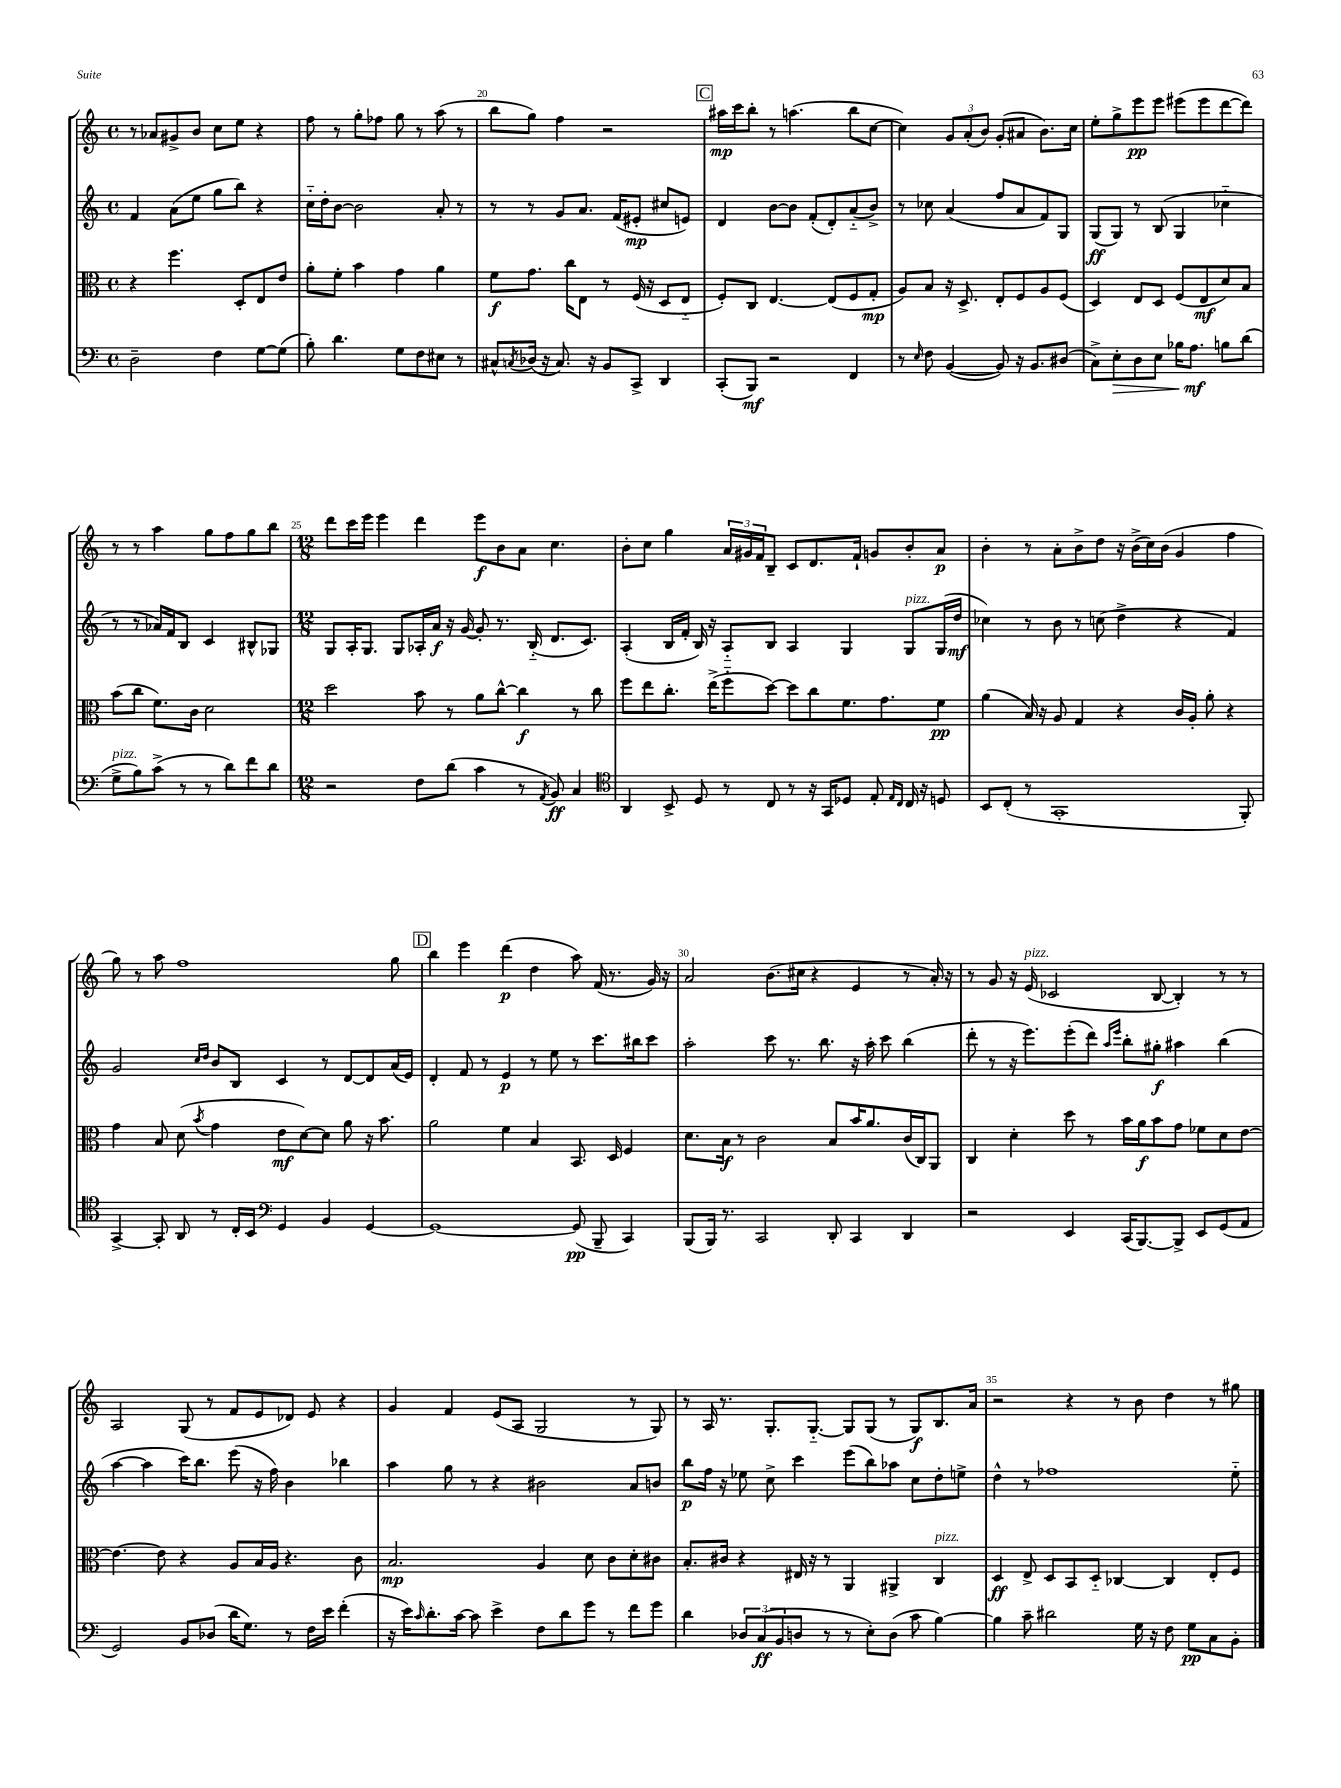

**kern	**kern	**kern	**kern
*staff4	*staff3	*staff2	*staff1
*clefF4	*clefC3	*clefG2	*clefG2
*k[]	*k[]	*k[]	*k[]
*M4/4	*M4/4	*M4/4	*M4/4
*met(c)	*met(c)	*met(c)	*met(c)
2D~\	4r	4f/	8r
.	.	.	8a-/L
.	4.ff\	(8a\L	8g#^/
.	.	8ee\J	8b/J
4F\	.	8gg\L	8cc\L
.	8D'/L	8bb\J)	8ee\J
[8G\L	8E/	4r	4r
(8G\]J	8e/J	.	.
=	=	=	=
8B'\)	8a'\L	16cc'~\LL	8ff\
.	.	16dd'\J	.
4.d\	8f'\J	[8b\J	8r
.	4b\	2b\]	8gg'\L
.	.	.	8ff-\J
8G\L	4g\	.	8gg\
8F\	.	.	8r
8E#\J	4a\	8a'/	(8aa\
8r	.	8r	8r
=	=	=	=
8C#^^/L	8f\L	8r	8bb\L
8qC/	.	.	.
(16D-/Jk	8.g\J	8r	8gg\J)
16r	.	.	.
8.C/)	.	8g/L	4ff\
.	16cc\LK	.	.
.	8E\J	8.a/J	.
16r	.	.	.
8BB/L	8r	.	2r
.	.	(16f/LK	.
8CC^/J	(16F/	8e#'/J	.
.	16r	.	.
4DD/	8D/L	8cc#/L	.
.	8E'~/J	8e/J)	.
=	=	=	=
(8CC'/L	8F'/L)	4d/	16aa#\LL
.	.	.	16ccc\J
8BBB/J)	8C/J	.	8bb'\J
2r	[4.E/	[8b\L	8r
.	.	8b\]J	(4.aa\
.	.	(8f'/L	.
.	(8E/]L	8d'/)	.
4FF/	8F/	(8a'~/	8bb\L
.	8G'/J	8b^/J)	[8cc\J
=	=	=	=
8r	8A/L)	8r	4cc\])
16qqE/	.	.	.
8F\	8B/J	8cc-\	.
([4BB/	16r	(4a/	12g/L
.	8.D^/	.	.
.	.	.	(12a'/
.	.	.	12b/J)
8BB/])	8E'/L	8ff/L	(8g'/L
16r	8F/	8a/	8a#/J
8.BB/L	.	.	.
.	8A/	8f/)	8.b\L)
(8D#/J	(8F/J	8G/J	.
.	.	.	16cc\Jk
=	=	=	=
8C^\L)	4D/)	(8G/L	8ee'\L
8E'\	.	8G/J)	8gg^\
8D\	8E/L	8r	8eee\
8E\J	8D/J	(8B/	8eee\J
16B-\LK	(8F/L	4G/	(8eee#\L
8.A\J	.	.	.
.	8E/	.	8eee#\
8B\L	8d/)	4cc-'~\	[8ddd\
(8d\J	8B/J	.	8ddd\]J)
=	=	=	=
8G^\L	(8b\L	8r	8r
8B\)	8cc\J	8r	8r
(8c^\J	8.f\L)	16a-/LL)	4aa\
.	.	16f/J	.
8r	.	8B/J	.
.	16c\Jk	.	.
8r	2d\	4c/	8gg\L
8d\L)	.	.	8ff\
8f\	.	8B#^^/L	8gg\
8d\J	.	8G-/J	8bb\J
=	=	=	=
*M12/8	*M12/8	*M12/8	*M12/8
2r	2dd\	8G/L	8ddd\L
.	.	16A'/K	16ccc\L
.	.	8.G/J	16eee\JJ
.	.	.	4eee\
.	.	8G/L	.
8F\L	8b\	16A-'/L	4ddd\
.	.	16a/JJ	.
(8d\J	8r	16r	.
.	.	[16g/	.
4c\	8a\L	8g'/]	8eee\L
.	[8cc^^\J	8.r	8b\
8r	4cc\]	.	8a\J
.	.	(16B'~/	.
8qAA/	.	.	.
8BB/)	.	8.d/L	4.cc\
4C/	8r	.	.
.	.	8.c/J)	.
.	8cc\	.	.
=	=	=	=
*clefC4	*	*	*
4AA/	8ff\L	(4A'/	8b'\L
.	8ee\	.	8cc\J
8BB^/	8.cc'\J	16B/LL	4gg\
.	.	16f'/JJ	.
8D/	.	16B/)	.
.	(16ee^\LK	16r	.
8r	8ff'~\	8A'~/L	24a/LL
.	.	.	24g#/
.	.	.	24f/J
8C/	[8dd\J)	8B/J	8B~/J
8r	8dd\]L	4A/	8c/L
16r	8cc\	.	8.d/
16GG/LK	.	.	.
8D-/J	8.f\	4G/	.
.	.	.	16f`/Jk
8E'/	.	.	8g/L
.	8.g\	.	.
16qqE/LL	.	.	.
16qqC/JJ	.	.	.
16C/	.	8G/L	8b'/
16r	.	.	.
8D/	8f\J	(16G/L	8a/J
.	.	16dd/JJ	.
=	=	=	=
8BB/L	(4a\	4cc-\)	4b'\
(8C'/J	.	.	.
8r	16B/)	8r	8r
.	16r	.	.
1GG'	8A/	8b\	8a'\L
.	4G/	8r	8b^\
.	.	(8cc\	8dd\J
.	4r	4dd^\	16r
.	.	.	(16b^\LL
.	.	.	16cc\)
.	.	.	(16b\JJ
.	16c/LL	4r	4g/
.	16A'/JJ	.	.
.	8a'\	.	.
.	4r	4f/)	4ff\
8FF'/)	.	.	.
=	=	=	=
[4GG^/	4g\	2g/	8gg\)
.	.	.	8r
8GG'/]	8B/	.	8aa\
8AA/	(8d\	.	1ff
.	.	16qqcc/LL	.
.	8qb/	16qqdd/JJ	.
8r	4g\	8b/L	.
16C'/LL	.	8B/J	.
16BB/JJ	.	.	.
*clefF4	*	*	*
4GG/	8e\L	4c/	.
.	[8d\)	.	.
4BB/	8d\]J	8r	.
.	8a\	[8d/L	.
[4GG/	16r	8d/]	.
.	8.b\	.	.
.	.	(16a/L	8gg\
.	.	16e/JJ)	.
=	=	=	=
1GG_	2a\	4d'/	4bb\
.	.	8f/	4eee\
.	.	8r	.
.	4f\	4e/	(4ddd\
.	4B/	8r	4dd\
.	.	8ee\	.
(8GG/]	8.BB/	8r	8aa\)
8BBB~/	.	8.ccc\L	(16f/
.	16D/	.	8.r
4CC/)	4F/	.	.
.	.	16bb#\k	.
.	.	8ccc\J	16g/)
.	.	.	16r
=	=	=	=
(8BBB/L	8.d\L	2aa'\	2a/
16BBB/Jk)	.	.	.
8.r	16B\Jk	.	.
.	8r	.	.
2CC/	2c\	.	.
.	.	8ccc\	(8.b\L
.	.	8.r	.
.	.	.	16cc#\Jk
.	.	.	4r
.	.	8.bb\	.
8DD'/	8B/L	.	.
4CC/	16b/K	16r	4e/
.	8.a/	16aa'\	.
.	.	8ccc\	.
4DD/	(16c/L	(4bb\	8r
.	16C/J)	.	.
.	8AA/J	.	16a'/)
.	.	.	16r
=	=	=	=
2r	4C/	8ddd'\	8r
.	.	8r	8g/
.	4d'\	16r	16r
.	.	8.eee\L)	(16e/
.	.	.	2c-/
4EE/	8dd\	(8eee'\	.
.	8r	8ddd\J)	.
.	.	16qqaa/LL	.
.	.	16qqeee/JJ	.
(16CC/LK	16b\LL	8bb'\L	.
[8.BBB/)	16a\J	.	.
.	8b\	8gg#'\J	[8B/
8BBB^/]J	8g\J	4aa#\	4B'/])
8EE/L	8f-\L	.	.
(8GG/	8d\	(4bb\	8r
8AA/J	[8e\J	.	8r
=	=	=	=
2GG/)	4.e\_	[4aa\	2A/
.	.	4aa\]	.
.	8e\]	.	.
8BB/L	4r	16ccc\LK)	(8G/
.	.	8.bb\J	.
(8D-/J	.	.	8r
16d\LK	8A/L	(8eee\	8f/L
8.G\J)	.	.	.
.	16B/L	16r	8e/
.	16A/JJ	16ff\)	.
8r	4.r	4b\	8d-/J)
16F\LL	.	.	8e/
16e\JJ	.	.	.
(4f'\	.	4bb-\	4r
.	8c\	.	.
=	=	=	=
16r	2.B/	4aa\	4g/
16e\LK)	.	.	.
16qqc/	.	.	.
8.d'\	.	.	.
.	.	8gg\	4f/
[16c\Jk	.	.	.
8c\]	.	8r	.
4e^\	.	4r	(8e/L
.	.	.	8A/J
8F\L	4A/	2b#\	2G/
8d\	.	.	.
8g\J	8d\	.	.
8r	8c\L	.	.
8f\L	8d'\	8a/L	8r
8g\J	8c#\J	8b/J	8G/)
=	=	=	=
4d\	8.B'/L	8bb\L	8r
.	.	16ff\Jk	16A/
.	16c#/Jk	16r	8.r
12D-/L	4r	8ee-\	.
(12C/	.	.	.
.	.	8cc^\	8.G'/L
12BB/	.	.	.
8D/J	16E#/	4ccc\	.
.	16r	.	[8.G'~/J
8r	8r	.	.
8r	4AA/	(8eee\L	8G/]L
8E'\L)	.	8bb\)	(8G/J
(8D\J	4AA#^/	8aa-\J	8r
8c\	.	8cc\L	8G/L)
[4B\)	4C/	8dd'\	8.B/
.	.	8ee^\J	.
.	.	.	16a/Jk
=	=	=	=
4B\]	4D/	4dd^^\	2r
8c~\	8E^/	8r	.
2d#\	8D/L	1ff-	.
.	8BB/	.	4r
.	8D'~/J	.	.
.	[4C-/	.	8r
16G\	.	.	8b\
16r	.	.	.
8F\	4C-/]	.	4dd\
8G\L	.	.	.
8C\	8E'/L	.	8r
8BB'\J	8F/J	8ee'~\	8gg#\
==	==	==	==
*-	*-	*-	*-
